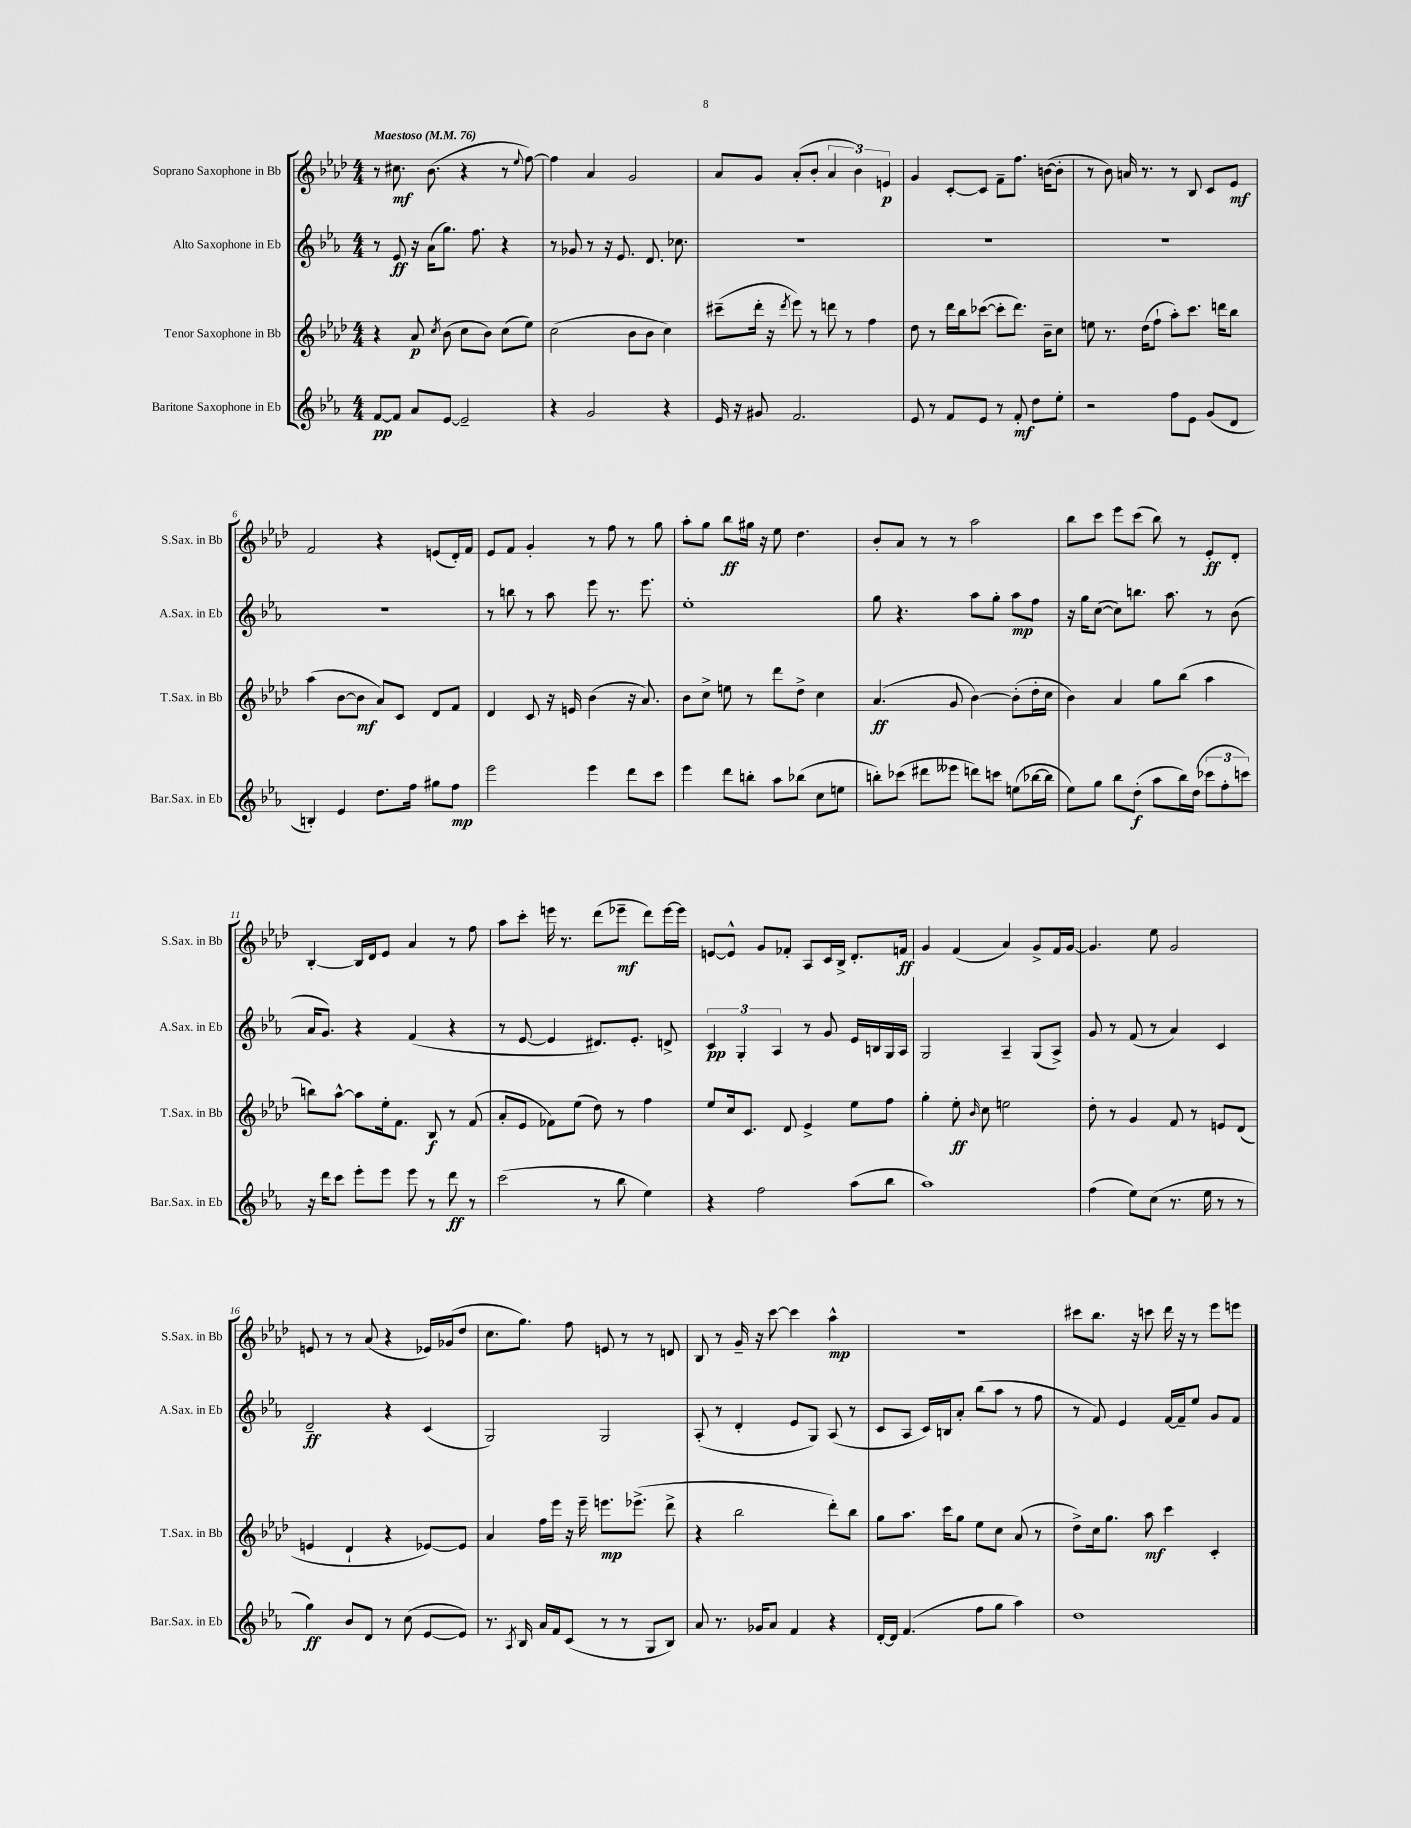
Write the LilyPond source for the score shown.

<<
\new StaffGroup <<
\new Staff = "s0" \with { instrumentName = "Soprano Saxophone in Bb" shortInstrumentName = "S.Sax. in Bb" } {
    \clef treble \key aes \major \numericTimeSignature \time 4/4 \tempo "Maestoso" 4 = 76
    \autoBeamOff r8 cis''8.\mf bes'8.( r4 r8 \appoggiatura { ees''8 } f''8~) |
    f''4 aes'4 g'2 |
    aes'8[ g'8] aes'8[-.( bes'8]-. \tuplet 3/2 { aes'4 bes'4) e'4\p } |
    g'4 c'8[~-. c'8] f'8[-- f''8.] b'16[~( b'8]-. |
    r8 bes'8) a'16 r8. r8 bes8 c'8[ ees'8]\mf |
    f'2 r4 e'8[( des'16-.) f'16] |
    ees'8[ f'8] g'4-. r8 f''8 r8 g''8 |
    aes''8[-. g''8] bes''8[\ff gis''16] r16 ees''8 des''4. |
    bes'8[-. aes'8] r8 r8 aes''2 |
    bes''8[ c'''8] ees'''8[ c'''8]( bes''8) r8 ees'8[-.\ff des'8]-. |
    bes4~-. bes16[ des'16 ees'8] aes'4 r8 f''8 |
    aes''8[ c'''8]-. e'''16 r8. des'''8[( ees'''8]--\mf des'''8[) ees'''16~ ees'''16] |
    e'8[~ e'8]-^ g'8[ fes'8]-. aes8[ c'16 bes16]-> des'8.[-. f'16]\ff |
    g'4 f'4( aes'4) g'8[-> f'16 g'16]~ |
    g'4. ees''8 g'2 |
    e'8 r8 r8 aes'8( r4 ees'16[) ges'16( des''8] |
    c''8.[ g''8.]) f''8 e'8 r8 r8 d'8 |
    bes8 r8 g'16-- r16 c'''8~ c'''4 aes''4-^\mp |
    r1 |
    cis'''8[ bes''8.] r16 c'''8 des'''16 r16 r8 ees'''8[ e'''8] \bar "|." |
}
\new Staff = "s1" \with { instrumentName = "Alto Saxophone in Eb" shortInstrumentName = "A.Sax. in Eb" } {
    \clef treble \key ees \major \numericTimeSignature \time 4/4
    \autoBeamOff r8 ees'8\ff r16 aes'16[( g''8.]) f''8. r4 |
    r8 ges'8 r8 r16 ees'8. d'8. ces''8. |
    R1 |
    R1 |
    R1 |
    R1 |
    r8 b''8 r8 aes''8 ees'''8 r8. ees'''8. |
    ees''1-. |
    g''8 r4. aes''8[ g''8]-. aes''8[\mp f''8] |
    r16 g''16[ c''8]~( c''8[) b''8.] aes''8. r8 bes'8( |
    aes'16[ g'8.]) r4 f'4( r4 |
    r8 ees'8~ ees'4 dis'8.[) ees'8.]-. d'8-> |
    \tuplet 3/2 { c'4\pp g4-. aes4 } r8 g'8 ees'16[ b16 g16 aes16] |
    g2 aes4-- g8[( aes8]->) |
    g'8 r8 f'8( r8 aes'4) c'4 |
    d'2--\ff r4 c'4( |
    g2) g2 |
    aes8-.( r8 d'4-. ees'8[ g8]) aes8( r8 |
    c'8[ aes8] c'16[) b16 aes'8]-. bes''8[( aes''8] r8 f''8 |
    r8 f'8) ees'4 f'16[~ f'16-- ees''8] g'8[ f'8] \bar "|." |
}
\new Staff = "s2" \with { instrumentName = "Tenor Saxophone in Bb" shortInstrumentName = "T.Sax. in Bb" } {
    \clef treble \key aes \major \numericTimeSignature \time 4/4
    \autoBeamOff r4 aes'8\p \acciaccatura { c''8 } bes'8( c''8[ bes'8]) c''8[( ees''8]) |
    c''2( bes'8[ bes'8] c''4) |
    cis'''8[--( des'''16]-. r16 \acciaccatura { des'''8 } ees'''8) r8 d'''8 r8 f''4 |
    des''8 r8 des'''16[ bes''16 ces'''8]~( ces'''8[-. des'''8.]) bes'16[-- c''8] |
    e''8 r8. des''16[( f''8]-! aes''8[-.) c'''8.] d'''16[ bes''8] |
    aes''4( bes'8[~ bes'8]\mf aes'8[) c'8] des'8[ f'8] |
    des'4 c'8 r16 e'16 bes'4( r16 aes'8.) |
    bes'8[ c''8]-> e''8 r8 des'''8[ des''8]-> c''4 |
    aes'4.\ff( g'8 bes'4~) bes'8[-.( des''16-. c''16] |
    bes'4) aes'4 g''8[ bes''8]( aes''4 |
    b''8[) aes''8]~-^ aes''8[ ees''16-. f'8.] bes8\f r8 f'8( |
    aes'8[-. ees'8] fes'8[) ees''8]( des''8) r8 f''4 |
    ees''8[ c''16 c'8.] des'8 ees'4-> ees''8[ f''8] |
    g''4-. ees''8-.\ff \grace { bes'16 } c''8 e''2 |
    des''8-. r8 g'4 f'8 r8 e'8[ des'8]( |
    e'4 des'4-! r4 ees'8[~) ees'8] |
    aes'4 f''16[ ees'''16] r16 ees'''16-- e'''8.[\mp ees'''8.]->( des'''8-> |
    r4 bes''2 des'''8[-.) bes''8] |
    g''8[ aes''8.] c'''16[ g''8] ees''8[ c''8] aes'8( r8 |
    des''8[->) c''16 g''8.] aes''8\mf c'''4 c'4-. \bar "|." |
}
\new Staff = "s3" \with { instrumentName = "Baritone Saxophone in Eb" shortInstrumentName = "Bar.Sax. in Eb" } {
    \clef treble \key ees \major \numericTimeSignature \time 4/4
    \autoBeamOff f'8[~\pp f'8] aes'8[ ees'8]~ ees'2-- |
    r4 g'2 r4 |
    ees'16 r16 gis'8 f'2. |
    ees'8 r8 f'8[ ees'8] r8 f'8-.\mf d''8[ ees''8]-. |
    r2 f''8[ ees'8] g'8[( d'8] |
    b4-.) ees'4 d''8.[ f''16] gis''8[ f''8]\mp |
    ees'''2 ees'''4 d'''8[ c'''8] |
    ees'''4 d'''8[ b''8]-. aes''8[ bes''8]( c''8[ e''8] |
    b''8[-.) ces'''8]( dis'''8[ eeses'''8] d'''8[) c'''8] e''8[( bes''16~ bes''16] |
    ees''8[) g''8] bes''8[ d''8]-.\f( aes''8[ bes''16) d''16]( \tuplet 3/2 { ces'''8[ f''8-. c'''8]) } |
    r16 d'''16[ c'''8] ees'''8[-. ees'''8] ees'''8 r8 d'''8\ff r8 |
    c'''2( r8 bes''8 ees''4) |
    r4 f''2 aes''8[( bes''8] |
    aes''1) |
    f''4( ees''8[) c''8]( r8. ees''16 r8 r8 |
    g''4\ff) bes'8[ d'8] r8 c''8( ees'8[~ ees'8]) |
    r8. \acciaccatura { aes8 } bes16 aes'16[ f'16 c'8]( r8 r8 g8[ bes8]) |
    aes'8 r8. ges'16[ aes'8] f'4 r4 |
    d'16[~-. d'16] f'4.( f''8[ g''8] aes''4) |
    d''1 \bar "|." |
}
>>
>>
